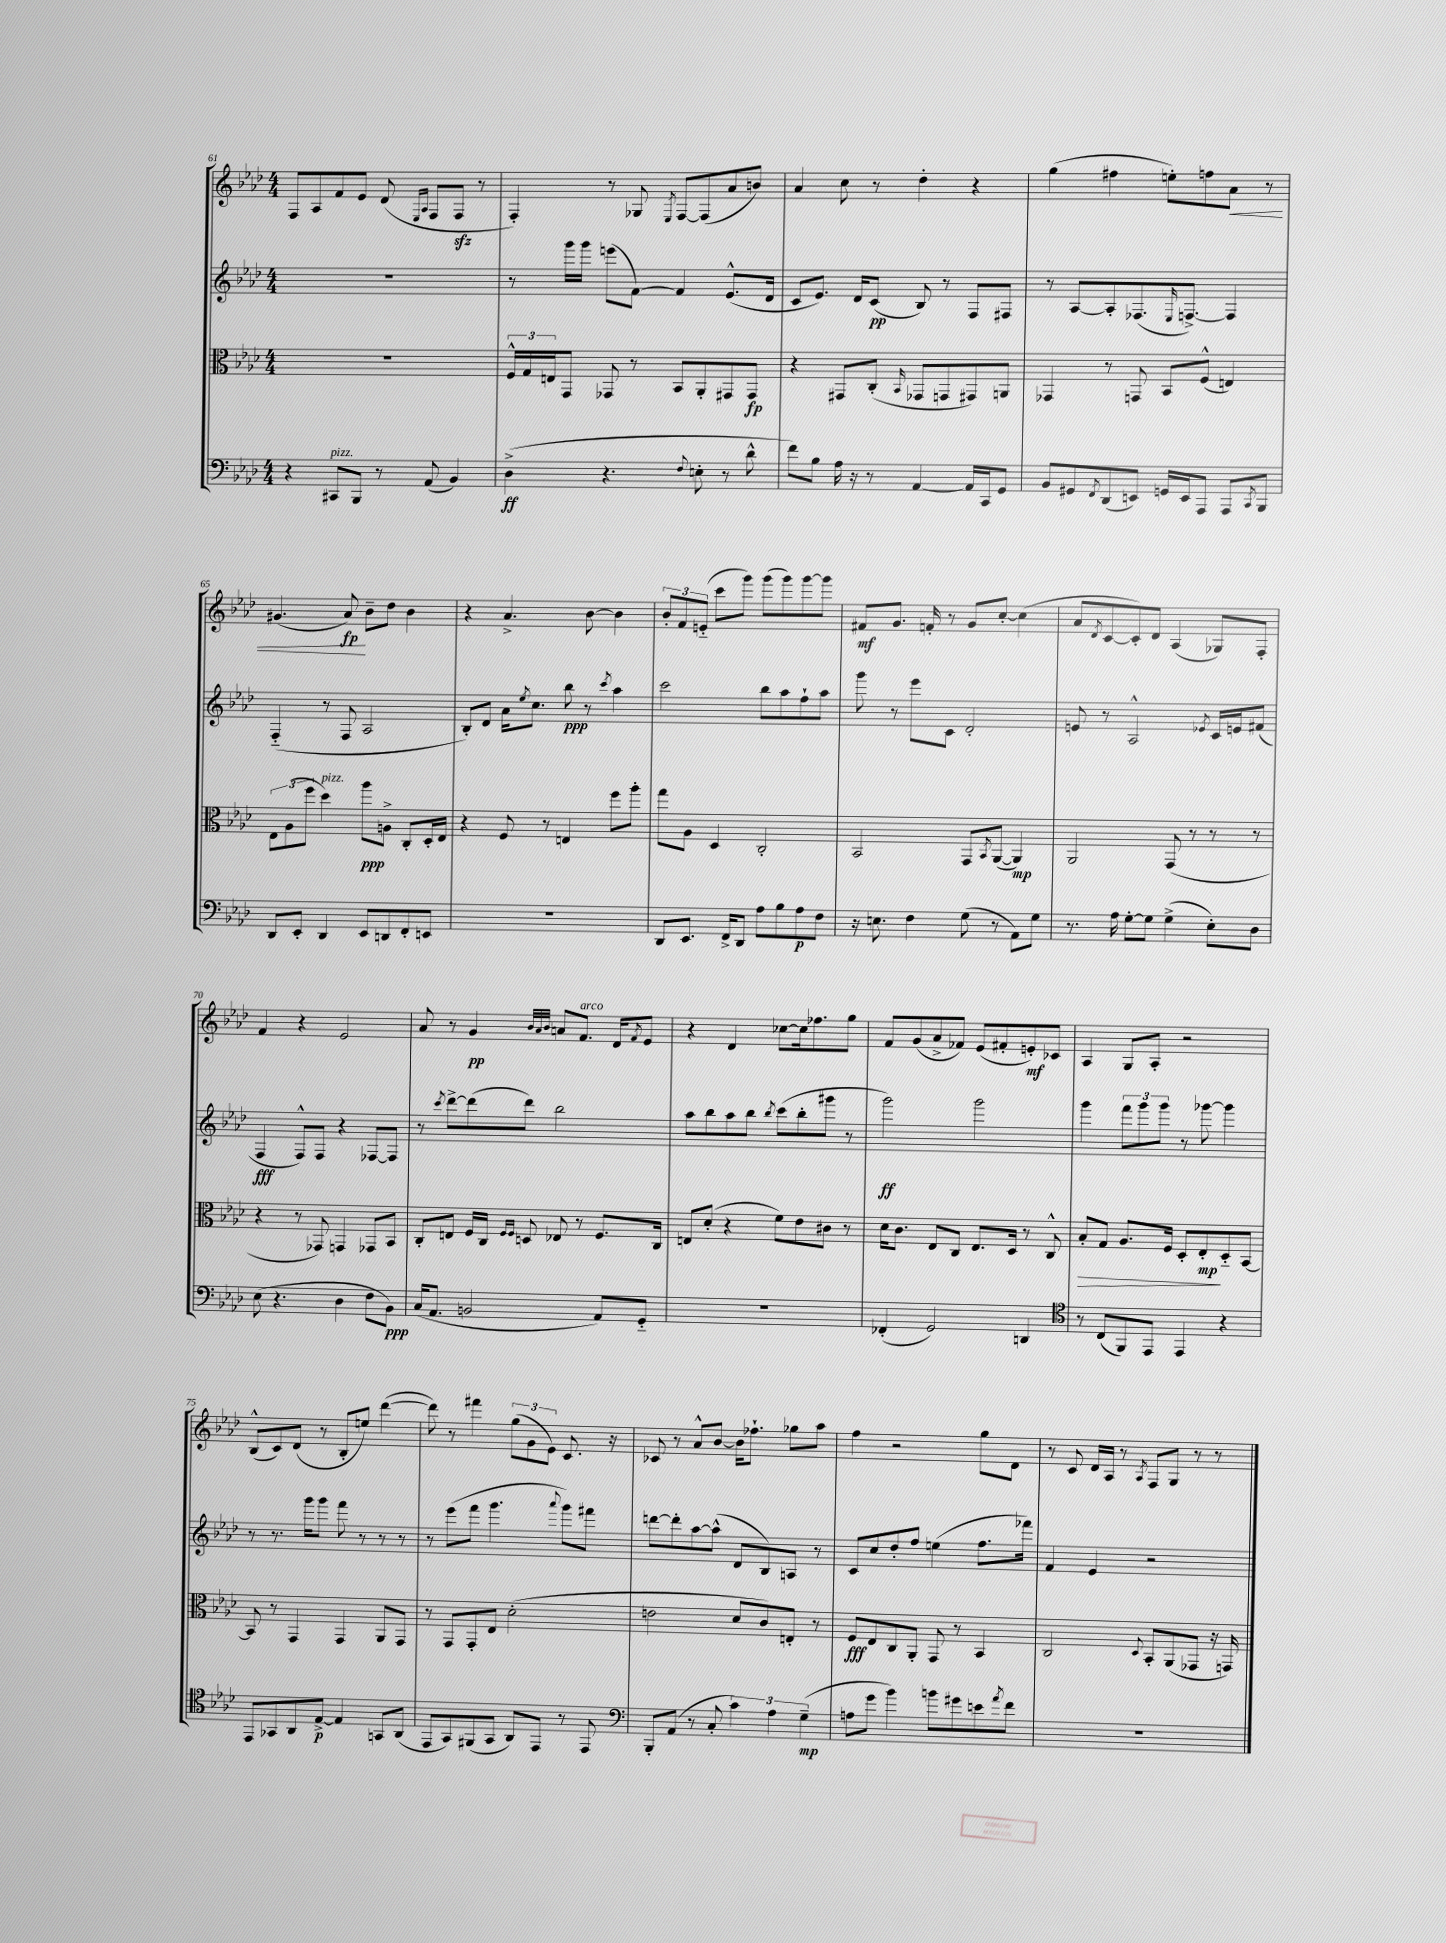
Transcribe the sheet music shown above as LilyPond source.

<<
\new StaffGroup <<
\new Staff = "s0" {
    \clef treble \key aes \major \numericTimeSignature \time 4/4
    f8 aes8 f'8 ees'8 des'8( \grace { ees16 aes16 } f8 f8\sfz r8 |
    f4-.) r8 ges8 \acciaccatura { ees8 } f8~ f8( aes'8 b'8) |
    aes'4 c''8 r8 des''4-. r4 |
    g''4( fis''4 e''8-.) f''8 aes'8\< r8 |
    gis'4.( aes'8\fp\!) bes'8-- des''8 bes'4 |
    r4 aes'4.-> bes'8~ bes'4 |
    \tuplet 3/2 { bes'8-. f'8 e'8-_( } c'''8 g'''8) g'''8( g'''8) g'''8~ g'''8 |
    fis'8\mf g'8. f'16-. r8 g'8 c''8~-. c''4( |
    aes'8 \acciaccatura { des'8 } c'8~ c'8-.) des'8 aes4( ges8) f8-. |
    f'4 r4 ees'2 |
    aes'8 r8 g'4\pp \grace { bes'32 aes'32 bes'32 } a'8 f'8.^\markup { \italic "arco" } des'16 \acciaccatura { f'8 } ees'8 |
    r4 des'4 ces''8~ ces''16 fes''8. g''8 |
    f'8 g'8( aes'8-> fes'8) ees'8( fis'8-. e'8-.\mf) ces'8 |
    aes4 g8 aes8-. r2 |
    bes8-^( c'8) des'8( r8 bes8-. e''8) des'''4~( |
    des'''8) r8 fis'''4 \tuplet 3/2 { g''8( g'8 ees'8) } c'8. r16 |
    ces'8 r8 aes'8-^ bes'8~ bes'16 fes''8.-! ges''8 aes''8 |
    f''4 r2 g''8 des'8 |
    r8 c'8 des'16 aes16 r8 \acciaccatura { aes8 } f8 g8 r8 r8 \bar "|." |
}
\new Staff = "s1" {
    \clef treble \key aes \major \numericTimeSignature \time 4/4
    R1 |
    r8 g'''16 g'''16 e'''8( f'8~) f'4 ees'8.-^( des'16 |
    c'8 ees'8.) des'16 c'8\pp( bes8) r8 f8 fis8 |
    r8 aes8~ aes8-. fes8.( \grace { ees16 } f8.~->) f4 |
    f4-_( r8 f8 aes2 |
    bes8-.) des'8 aes'16 \acciaccatura { ees''8 } c''8. bes''8\ppp r8 \acciaccatura { c'''8 } aes''4 |
    c'''2 bes''8 aes''8 f''8-! aes''8 |
    g'''8 r8 ees'''8 c'8 des'2-. |
    e'8 r8 aes2-^ \acciaccatura { ees'8 } c'16 e'16 fis'8( |
    f4\fff f8-^) f8 r4 fes8~ fes8 |
    r8 \acciaccatura { c'''8 } des'''8~-> des'''8( des'''8) bes''2 |
    aes''8 bes''8 aes''8 bes''8 \acciaccatura { bes''8 } c'''8( bes''8-. gis'''8 r8 |
    g'''2\ff) g'''2 |
    g'''4 \tuplet 3/2 { f'''8 g'''8 g'''8 } r8 ges'''8~ ges'''4 |
    r8 r8. g'''16 g'''8 f'''8 r8 r8 r8 |
    r8 ees'''8( f'''8 g'''4. \appoggiatura { aes'''8 } g'''8) fis'''8 |
    d'''8~ d'''8-. aes''8~ aes''8-^( des'8 bes8) a8 r8 |
    c'8 c''8 des''8-. f''8 e''4( f''8. fes'''16) |
    f'4 ees'4 r2 \bar "|." |
}
\new Staff = "s2" {
    \clef alto \key aes \major \numericTimeSignature \time 4/4
    R1 |
    \tuplet 3/2 { f16-^ g16 e16 } g,8 ges,8 r8 bes,8 aes,8-. gis,8 gis,8\fp |
    r4 gis,8 c8-.( \grace { bes,16 } ges,8 g,8 gis,8) a,8 |
    ges,4 r8 g,8 bes,8 f8-^( e4) |
    \tuplet 3/2 { ees8 aes8( f''8 } des''4^\markup { \italic "pizz." }) aes''8\ppp a8-> c8-. des16-. ees16 |
    r4 f8 r8 e4 f''8 aes''8-. |
    g''8 aes8 des4 c2-. |
    bes,2 g,8 \acciaccatura { bes,8 } aes,8~( aes,4\mp) |
    aes,2 g,8( r8 r8 r8 |
    r4 r8 ges,8) g,4 ges,8 bes,8 |
    c8-. e8 f16 c16 \grace { f16 f16 } d8 ees8 r8 f8. c16 |
    e8 des'8-.( r4 f'8) ees'8 cis'8 r8 |
    des'16 c'8. ees8 c8 ees8. des16 r8 c8-^ |
    bes8-.\> g8 aes8. f16 des8-. ees8-.\mp\! des8-_ bes,8~ |
    bes,8 r8 g,4 g,4 aes,8 g,8 |
    r8 g,8 g,8-. ees8 des'2-.( |
    e'2 des'8 c'8) e8-. r8 |
    f8\fff ees8 c8 aes,8-. g,8 r8 bes,4 |
    c2 \appoggiatura { des8 } bes,8-. aes,8( ges,8 r16 g,16) \bar "|." |
}
\new Staff = "s3" {
    \clef bass \key aes \major \numericTimeSignature \time 4/4
    r4 cis,8^\markup { \italic "pizz." } bes,,8 r8 aes,8( bes,4) |
    des4->\ff( r4. \appoggiatura { f8 } e8-. r8 des'8-^ |
    f'8) bes8 aes16 r16 r8 aes,4~ aes,16 c,16 g,8 |
    bes,8 gis,8 \acciaccatura { f,8 } des,8( e,8) g,16 e,16 aes,,8 aes,,8 \acciaccatura { c,8 } bes,,8 |
    des,8 ees,8-. des,4 ees,8 d,8 f,8-. e,8 |
    R1 |
    des,8 ees,8. f,16-> des,8 aes8 bes8 aes8\p f8 |
    r16 e8. f4 g8( r8 aes,8) g8 |
    r8. aes16 g8~-. g8 g4->( ees8-.) des8 |
    ees8( r4. des4 f8 bes,8\ppp) |
    c16( aes,8. b,2 aes,8) g,8-_ |
    R1 |
    fes,4-.( g,2) d,4 |
    \clef tenor r8 c8( f,8) ees,8 ees,4 r4 |
    ees,8 ges,8 aes,8 ees8~->\p ees4 g,8 aes,8( |
    ees,8 g,8) fis,8( g,8 aes,8) ees,8 r8 ees,8 |
    \clef bass bes,,8-. aes,8( r8 c8-. \tuplet 3/2 { c'4) aes4 g4--\mp( } |
    a8 g'8 bes'4) b'8 gis'8 e'8 \acciaccatura { aes'8 } f'8 |
    R1 \bar "|." |
}
>>
>>
\layout { \context { \Score currentBarNumber = #61 } }
